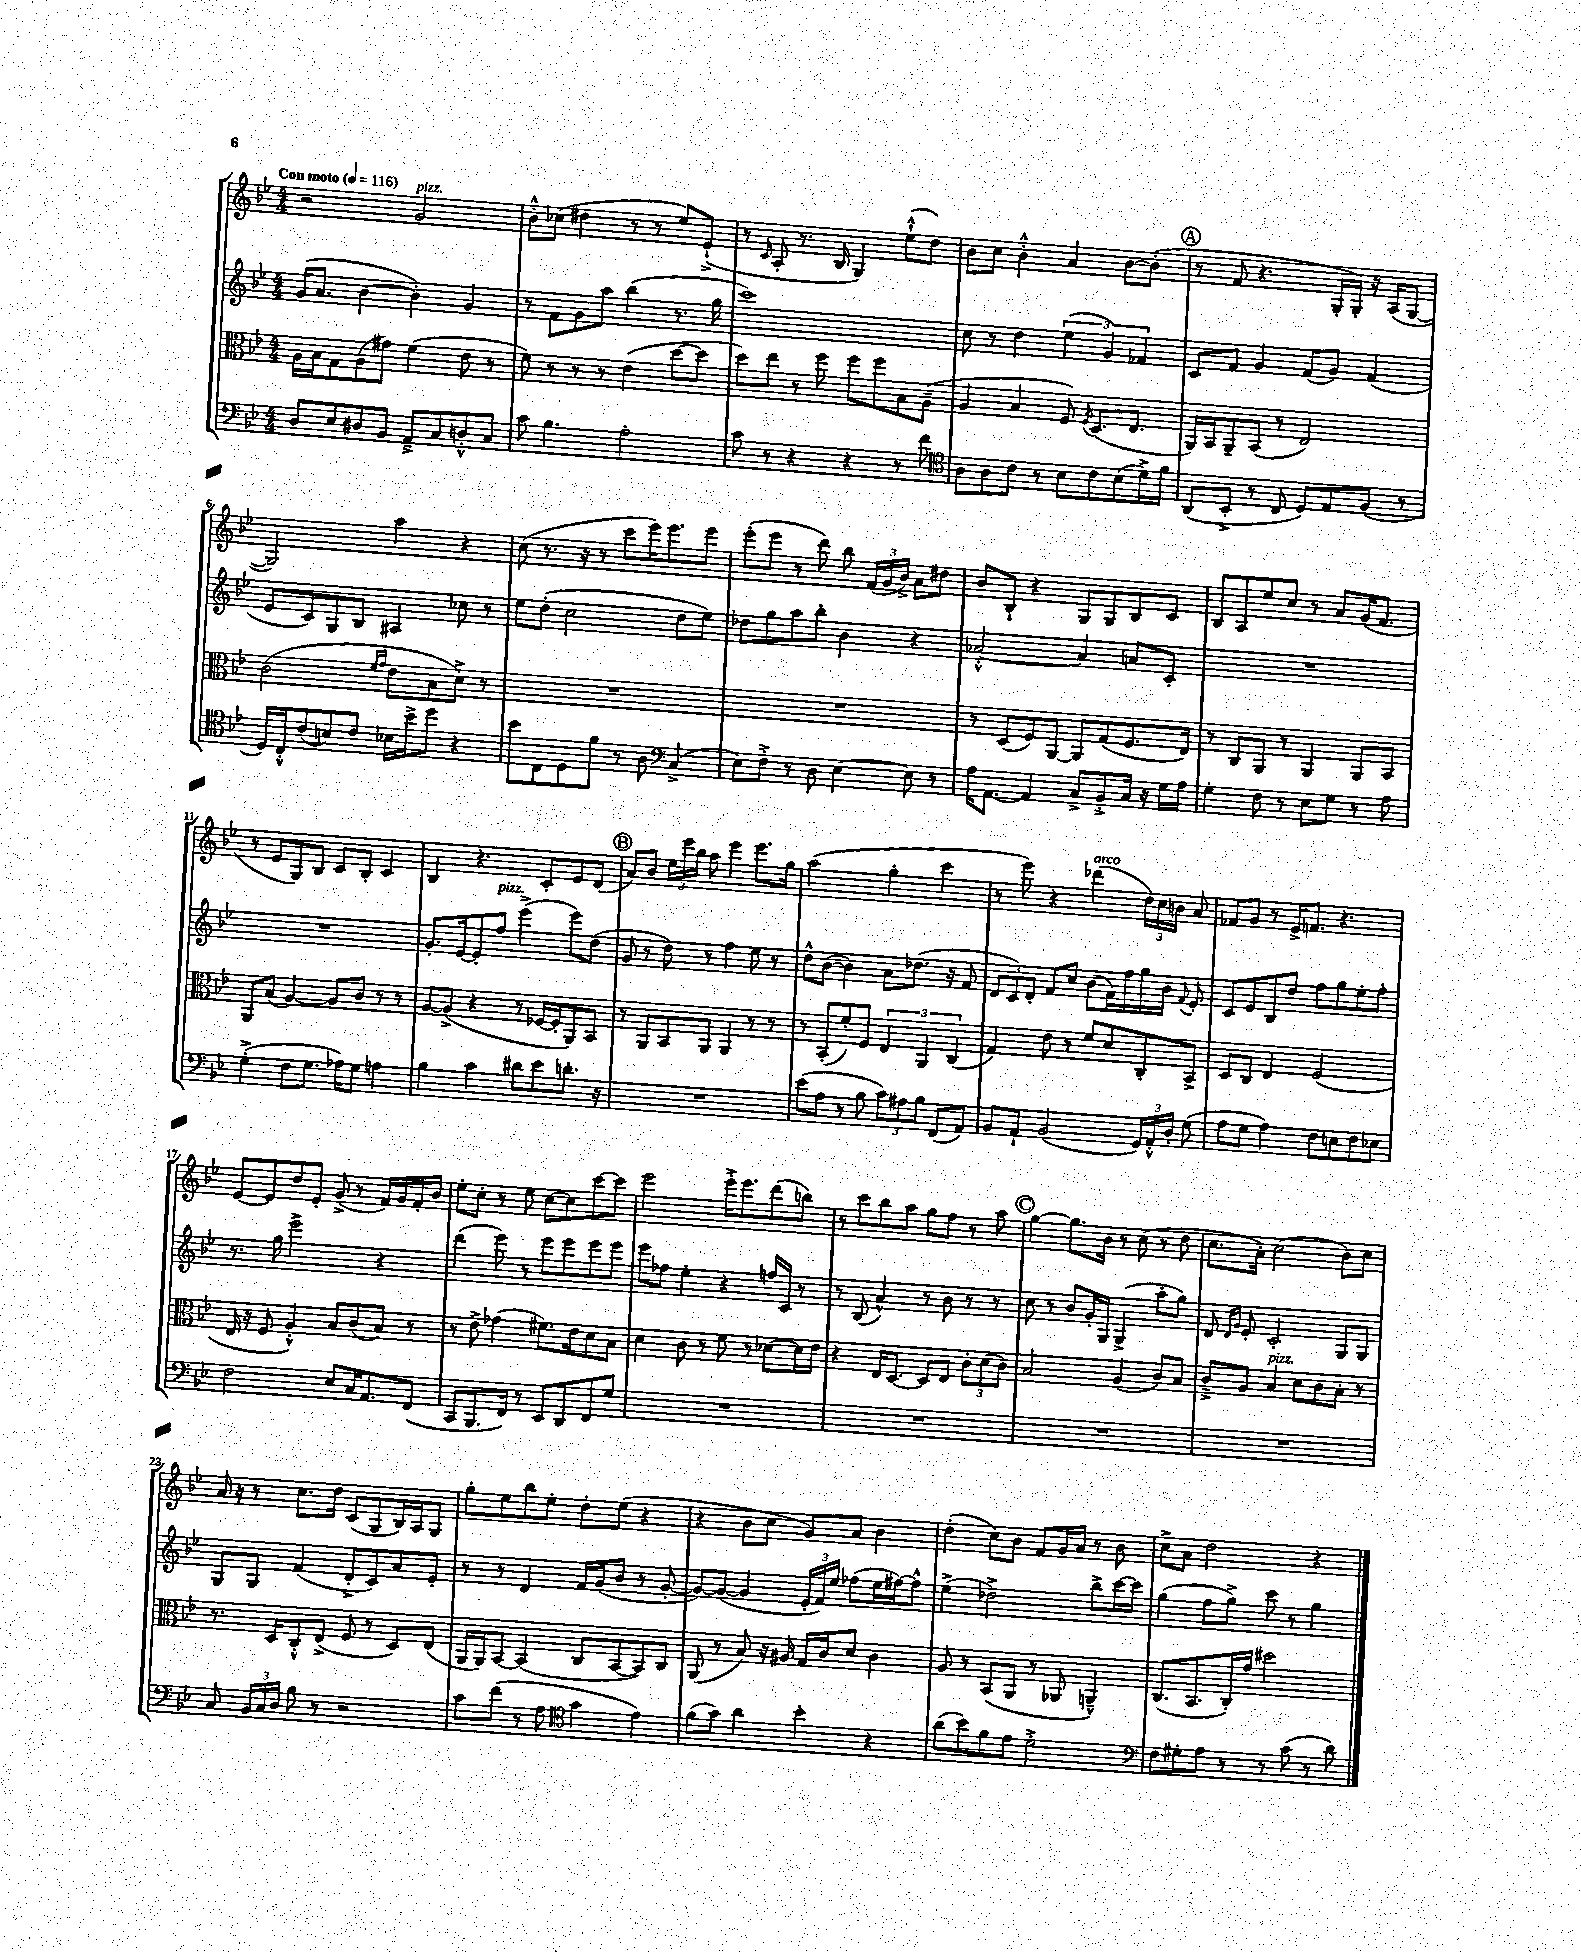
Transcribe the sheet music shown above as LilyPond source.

<<
\new StaffGroup <<
\new Staff = "s0" {
    \clef treble \key bes \major \numericTimeSignature \time 4/4 \tempo "Con moto" 4 = 116
    \autoBeamOff r2 g'2^\markup { \italic "pizz." } |
    bes'8[-.-^ ces''8]( dis''4 r8 r8 ees''8[) ees'8]-!->( |
    r8 \grace { c'16 } a8-. r8. bes16 g4) ees''8[-!-^( d''8]) |
    bes'8[ c''8] bes'4-.-^ a'4 bes'8[~ bes'8]-.( |
    \mark \markup { \circle "A" } r8 f'8 r4. g16[-. g16]-.) r16 a16[( g8]~ |
    g2) a''4 r4 |
    c''8( r8. r16 r8 c'''8[ ees'''16) ees'''8. ees'''8] |
    ees'''8[-.( ees'''8] r8 d'''8) bes''8 \tuplet 3/2 { f'16[( g'16 bes'16]->) } a'8[ dis''8] |
    bes'8[ bes8]-! r4 g8[ g8 bes8 c'8] |
    bes8[ a8 ees''8 c''8] r8 a'8[ g'16( f'8.] |
    r8 ees'8[ g8) bes8] c'8[ bes8]-. c'4 |
    bes4 r4. c'8[-. ees'8 d'8]( |
    \mark \markup { \circle "B" } a'8[) bes'8] \tuplet 3/2 { ees''16[ ees'''16 bes''16] } a''8 ees'''4 ees'''8.[ g''16] |
    a''2( g''4-. c'''4 |
    r8 ees'''8) r4 des'''4^\markup { \italic "arco" }( \tuplet 3/2 { d''16[) c''16 b'16] } a'8 |
    fes'8[ g'8] r8 ees'16[-> f'8.] r4. |
    ees'8[~ ees'8 d''8 ees'8]-. g'8->( r8 f'16[) g'16 f'16-. bes'16] |
    ees''8[-. c''8]-. r8 ees''8 c''8[~ c''8 c'''8~ c'''8] |
    ees'''2 ees'''16[-.-> ees'''8. d'''8( b''8]) |
    r8 c'''8[ bes''8 a''8] g''8[ f''8] r8 a''8 |
    \mark \markup { \circle "C" } g''4~ g''8.[ bes'16] r8 c''8( r8 d''8 |
    c''8.[ a'16]-.) c''2( bes'8[) c''8] |
    a'16 r16 r8 c''8.[ d''16] c'8[( g8 bes16) a16 g8] |
    g''8[-. ees''8 bes''8 ees''8]-. d''8[-. ees''8]( r4 |
    r4 bes'8[ c''8] g'8[) a'8] bes'4 |
    d''4-.( c''8[) bes'8] f'8[ g'16 a'16] r8 bes'8 |
    c''8[-> a'8] d''2 r4 \bar "|." |
}
\new Staff = "s1" {
    \clef treble \key bes \major \numericTimeSignature \time 4/4
    \autoBeamOff g'16[( a'8.] bes'4~ bes'4-.) g'4 |
    r8 f'8[ g'8 a''8] bes''4( r8. g''16 |
    c'''1) |
    c''8 r8 d''4 \tuplet 3/2 { ees''4( g'4) fes'4 } |
    \mark \markup { \circle "A" } c'8[ f'8] g'4 f'8[( g'8]) f'4( |
    ees'8[ c'8) g8 bes8] ais4 ces''8 r8 |
    ees''8[ d''8]-.( c''2 d''8[ ees''8]) |
    des''8[ g''8 a''8 bes''8]-. bes'4 r4 |
    aes'2~-.-^ aes'4 a'8[ c'8]-. |
    R1 |
    R1 |
    g'8.[-. ees'16~ ees'8-. f''8]^\markup { \italic "pizz." } ees'''4->( ees'''8[) d''8]( |
    \mark \markup { \circle "B" } g'8 r8 d''8) r8 f''4 ees''8 r8 |
    d''8[-^ bes'8]~( bes'4) a'8[ des''8.]( r16 f'8 |
    \tuplet 3/2 { d'8[ c'8) d'8]-. } f'8[ c''8] bes'8[( f'16) f''16 g''16 bes'16] \appoggiatura { f'8 } ees'8-. |
    c'8[ ees'8 bes8 d''8] f''8[ g''8 ees''8-. f''8]-. |
    r8. g''16 ees'''2-> r4 |
    d'''4( ees'''8) r8 ees'''8[ ees'''8 ees'''8 ees'''8] |
    ees'''8[ fes''8] ees''4-. r4 f''16[ c'16] r8 |
    r8 bes8( a'4-^) r8 bes'8 r8 r8 |
    \mark \markup { \circle "C" } c''8 r8 bes'8[ g'16-. g16] g4->( a''8[-. g''8]) |
    d'8 \grace { d'16[ g'16] } ees'8-. c'2-. g8[ g8] |
    g8[ g8] f'4( d'8[-.-> c'8) a'8 ees'8]-. |
    r8 r8 d'4 f'16[ g'16( bes'8] r8 g'8~-. |
    g'8[~) g'8]~( g'4 \tuplet 3/2 { ees'16[-. f'16) ees''16] } fes''8[( ees''16 fis''16~) fis''8]-^ |
    ees''4->( des''2->) bes''8[-> c'''16~ c'''16] |
    g''4( f''8[ g''8]->) c'''8 r8 g''4 \bar "|." |
}
\new Staff = "s2" {
    \clef alto \key bes \major \numericTimeSignature \time 4/4
    \autoBeamOff a16[ bes16 g8 a8( gis'8]) f'4( ees'8 r8 |
    f'8) r8 r8 r8 ees'4( d''8[~ d''8] |
    d''8[) ees''8] r8 f''8 f''8[ f''8 bes8 a8]--( |
    a4 bes4 f8) \acciaccatura { f8 } d8.[( ees8.] |
    \mark \markup { \circle "A" } a,16[) bes,16 a,8-- bes,8]( r8 ees2) |
    c'2( \grace { f'16[ g'16] } ees'8[ bes8 d'8]->) r8 |
    R1 |
    R1 |
    r8 d8[( f8) a,8]~ a,8[ g8( f8. ees16]) |
    r8 c8[ a,8] r8 a,4 a,8[ bes,8] |
    a,8[ bes8]( a4~) a8[ c'8] r8 r8 |
    a8[~ a8]->( r4 r8 fes16[~ fes16-. a,8) bes,8] |
    \mark \markup { \circle "B" } r8 a,8[ bes,8 a,8] a,4 r8 r8 |
    r8 bes,8[-.( f'8-.) f8] \tuplet 3/2 { ees4 a,4 c4( } |
    g4) ees'8 r8 f'8[ d'8 c8-. bes,8]-> |
    d8[ c8] ees4 f2( |
    ees16 r16 f8 a4-.-^) bes8[ c'8( bes8]) r8 |
    r8 ees'8-> ges'4( fis'8.[) ees'16 d'8 bes8] |
    d'4 c'8 r8 f'8 r8 des'8[~ des'16 ees'16] |
    r4 ees16[ d8.]~ d8[ ees8] \tuplet 3/2 { c'8[-. d'8( c'8]) } |
    \mark \markup { \circle "C" } bes2 a4( c'8[) bes8] |
    c'8[---> a8] bes4^\markup { \italic "pizz." } d'8[ c'8 bes8]-. r8 |
    r8. d16[ c8-.-^ ees8]->( f8 r8 d8[) ees8]( |
    a,16[ a,16) bes,8]~ bes,4( c8[ bes,8~ bes,8) c8] |
    a,8( r8 bes8) r16 ais16 g16[ c'16 d'8] c'4 |
    a8 r8 bes,8[( a,8] r8 aes,8 a,4---^) |
    c8.[( bes,8. c16-.) g'16] dis''2 \bar "|." |
}
\new Staff = "s3" {
    \clef bass \key bes \major \numericTimeSignature \time 4/4
    \autoBeamOff d8[ ees8 dis8 bes,8] a,8[---> c8 d8-.-^ c8] |
    c'8 bes4. a2-. |
    c'8 r8 r4 r4 r8 f'8 |
    \clef tenor a8[ a8 c'8] r8 bes8[ c'8 bes8( d'16->) f'16] |
    \mark \markup { \circle "A" } a,8[( bes,8]-.-> r8 c8 d8[) ees8 f8]( r8 |
    d16[) c16-.-^ c'8( b8) c'8] bes16[ bes'16-> d''8] r4 |
    bes'8[ c8 d8 f'8] r8 a8 \clef bass c4->( |
    ees8[) f8]-.-> r8 d8 ees4~ ees8 r8 |
    a16[ a,8.]~ a,4 c8[-> bes,8-.-> c16] r16 g16[ a16] |
    g4-. f8 r8 ees8[ g8] r8 a8 |
    g4-.->( f8[ g8.] aes16[) g8] a4 |
    bes4 c'4 dis'8[ ees'8 d'8.]-. r16 |
    \mark \markup { \circle "B" } R1 |
    ees'8[( a8] r8 bes8 \tuplet 3/2 { c'8[) ais8 bes8] } f,8[( a,8]) |
    bes,8[ a,8]-! bes,2( \tuplet 3/2 { g,16[) a,16-.-^ d16]-. } g8( |
    a8[ g8] a4) f8[ e8 f8 ees8] |
    f2 ees8[ c16 a,8. f,8]( |
    c,8[ bes,,8. f,16]) r8 ees,8[ d,8 f,8 g8] |
    R1 |
    R1 |
    \mark \markup { \circle "C" } R1 |
    R1 |
    c8 \tuplet 3/2 { bes,16[ c16 d16] } bes8 r8 r2 |
    c'8[ f'8]( r8 a8 \clef tenor g'4 ees'4) |
    f'8[( g'8]) a'4 bes'4-. r4 |
    a'8[( bes'8) f'8 ees'8] d'2-.-> |
    \clef bass f8[ gis8-. a8] r8 r8 c'8( r8 d'8) \bar "|." |
}
>>
>>
